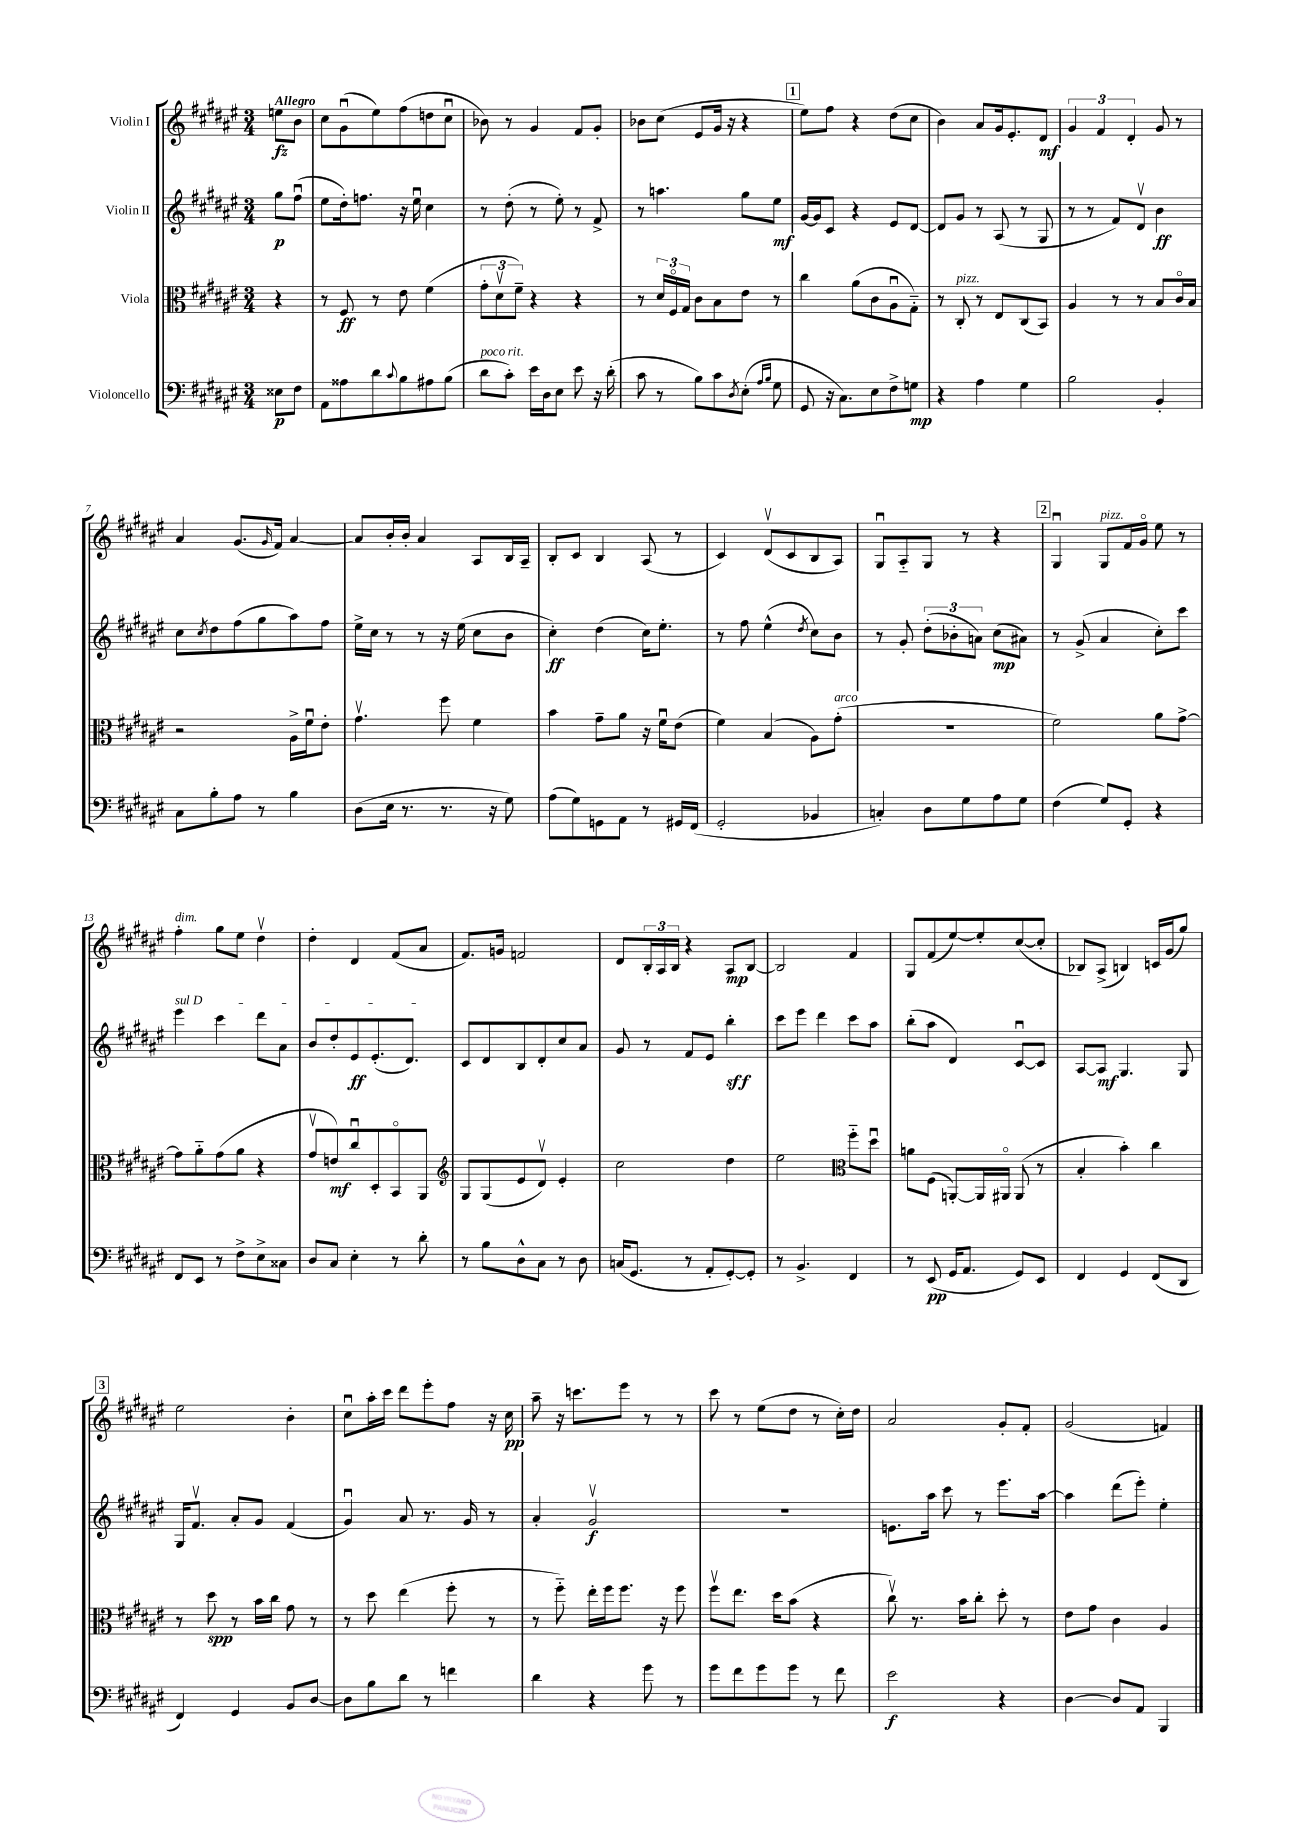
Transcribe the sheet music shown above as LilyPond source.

<<
\new StaffGroup <<
\new Staff = "s0" \with { instrumentName = "Violin I" } {
    \clef treble \key fis \major \numericTimeSignature \time 3/4 \partial 4 \tempo "Allegro"
    e''8\fz b'8 |
    cis''8 gis'8\downbow( eis''8) fis''8( d''8 cis''8\downbow |
    bes'8) r8 gis'4 fis'8 gis'8-. |
    bes'8 cis''8( eis'8 gis'16 r16 r4 |
    \mark \markup { \box "1" } eis''8) fis''8 r4 dis''8( cis''8 |
    b'4) ais'8 gis'16 eis'8.-. dis'8\mf |
    \tuplet 3/2 { gis'4 fis'4 dis'4-. } gis'8 r8 |
    ais'4 gis'8.( \grace { gis'16 } fis'16) ais'4~ |
    ais'8 b'16-. b'16-. ais'4 ais8 b16 ais16-- |
    b8-. cis'8 b4 ais8( r8 |
    cis'4) dis'8\upbow( cis'8 b8 ais8) |
    gis8\downbow ais8-_ gis8 r8 r4 |
    \mark \markup { \box "2" } gis4\downbow gis8^\markup { \italic "pizz." } fis'16 gis'16\flageolet eis''8 r8 |
    fis''4-.^\markup { \italic "dim." } gis''8 eis''8 dis''4\upbow |
    dis''4-. dis'4 fis'8( ais'8 |
    fis'8.) g'16 f'2 |
    dis'8 \tuplet 3/2 { b16-. ais16 b16 } r4 ais8\mp b8~ |
    b2 fis'4 |
    gis8 fis'8( eis''8~) eis''8-. cis''8~( cis''8-. |
    bes8) ais8->( b4) c'16 gis'16( gis''8) |
    \mark \markup { \box "3" } eis''2 b'4-. |
    cis''8\downbow ais''16-. cis'''16 dis'''8 eis'''8-. fis''8 r16 cis''16\pp |
    ais''8-- r16 c'''8. eis'''8 r8 r8 |
    cis'''8 r8 eis''8( dis''8 r8 cis''16-.) dis''16 |
    ais'2 gis'8-. fis'8-. |
    gis'2( f'4) \bar "|." |
}
\new Staff = "s1" \with { instrumentName = "Violin II" } {
    \clef treble \key fis \major \numericTimeSignature \time 3/4 \partial 4
    gis''8\p fis''8\downbow( |
    eis''8 dis''16-.) f''8. r16 eis''16\downbow cis''4 |
    r8 dis''8-.( r8 eis''8-.) r8 fis'8-> |
    r8 a''4. gis''8 eis''8\mf |
    \mark \markup { \box "1" } gis'16~ gis'16 cis'8 r4 eis'8 dis'8~ |
    dis'8 gis'8 r8 ais8( r8 gis8 |
    r8 r8 fis'8) dis'8\upbow b'4\ff |
    cis''8 \acciaccatura { cis''8 } dis''8 fis''8( gis''8 ais''8) fis''8 |
    eis''16-> cis''16 r8 r8 r16 eis''16( cis''8 b'8 |
    cis''4-.\ff) dis''4( cis''16) eis''8.-. |
    r8 fis''8 eis''4-^( \acciaccatura { dis''8 } cis''8) b'8 |
    r8 gis'8-. \tuplet 3/2 { dis''8-.( bes'8-. a'8) } cis''8\mp( ais'8) |
    \mark \markup { \box "2" } r8 gis'8->( ais'4 cis''8-.) cis'''8 |
    \once \override TextSpanner.bound-details.left.text = \markup { \italic "sul D" } eis'''4\startTextSpan cis'''4 dis'''8 ais'8 |
    b'8 dis''8-. eis'8\ff eis'8.-.( dis'8.\stopTextSpan) |
    cis'8 dis'8 b8 dis'8-. cis''8 ais'8 |
    gis'8 r8 fis'8 eis'8 b''4-.\sff |
    cis'''8 eis'''8 dis'''4 cis'''8 ais''8 |
    b''8-.( ais''8 dis'4) cis'8~\downbow cis'8 |
    ais8~ ais8\mf gis4. gis8 |
    \mark \markup { \box "3" } gis16 fis'8.\upbow ais'8-. gis'8 fis'4( |
    gis'4\downbow) ais'8 r8. gis'16 r8 |
    ais'4-. gis'2\upbow\f |
    R2. |
    e'8. ais''16 cis'''8 r8 eis'''8. ais''16~ |
    ais''4 dis'''8( eis'''8-.) eis''4-. \bar "|." |
}
\new Staff = "s2" \with { instrumentName = "Viola" } {
    \clef alto \key fis \major \numericTimeSignature \time 3/4 \partial 4
    r4 |
    r8 fis8\ff r8 eis'8 fis'4( |
    \tuplet 3/2 { gis'8-. dis'8\upbow fis'8--) } r4 r4 |
    r8 \tuplet 3/2 { dis'16 fis16\flageolet gis16 } cis'8 b8 eis'8 r8 |
    \mark \markup { \box "1" } cis''4 ais'8( cis'8 ais8\downbow gis8-_) |
    r8 cis8-.^\markup { \italic "pizz." } r8 eis8 cis8( b,8) |
    ais4 r8 r8 b8 cis'16\flageolet b16 |
    r2 ais16-> fis'16\downbow eis'8-. |
    gis'4.\upbow fis''8 fis'4 |
    b'4 gis'8-- ais'8 r16 fis'16\downbow eis'8( |
    fis'4) b4( ais8) gis'8-.^\markup { \italic "arco" }( |
    R2. |
    \mark \markup { \box "2" } fis'2) ais'8 gis'8~-> |
    gis'8 ais'8-_ gis'8( ais'8 r4 |
    gis'8\upbow e'8\mf) cis''8\downbow dis8-. b,8\flageolet ais,8 |
    \clef treble gis8 gis8( eis'8 dis'8\upbow) eis'4-. |
    cis''2 dis''4 |
    eis''2 \clef alto fis''8-_ dis''8\downbow |
    a'8 fis8( a,8~-.) a,16 ais,16\flageolet ais,8( r8 |
    b4-. b'4-.) cis''4 |
    \mark \markup { \box "3" } r8 dis''8\spp r8 b'16 cis''16 gis'8 r8 |
    r8 dis''8 eis''4( fis''8-. r8 |
    r8 fis''8-_) eis''16-. fis''16 fis''8. r16 fis''8 |
    fis''8\upbow eis''8. dis''16 b'8( r4 |
    cis''8\upbow) r8. b'16 cis''8-. dis''8-. r8 |
    eis'8 gis'8 cis'4 ais4 \bar "|." |
}
\new Staff = "s3" \with { instrumentName = "Violoncello" } {
    \clef bass \key fis \major \numericTimeSignature \time 3/4 \partial 4
    eisis8\p fis8 |
    ais,8 aisis8 dis'8 \appoggiatura { cis'8 } b8 ais8 b8( |
    dis'8^\markup { \italic "poco rit." } cis'8-.) eis'16 dis16 eis8 eis'8 r16 dis'16-.( |
    cis'8 r8 b8) cis'8 \acciaccatura { dis8 } eis8-.( \grace { ais16 b16 } gis8 |
    \mark \markup { \box "1" } gis,8 r16 cis8.) eis8 fis8-> g8\mp |
    r4 ais4 gis4 |
    b2 b,4-. |
    cis8 b8-. ais8 r8 b4 |
    dis8( eis16 r8. r8. r16 gis8) |
    ais8( gis8) g,8 ais,8 r8 gis,16 fis,16( |
    gis,2-. bes,4 |
    c4-.) dis8 gis8 ais8 gis8 |
    \mark \markup { \box "2" } fis4( gis8) gis,8-. r4 |
    fis,8 eis,8 r8 fis8-> eis8-> cisis8 |
    dis8 cis8 eis4-. r8 dis'8-. |
    r8 b8 dis8-^ cis8 r8 dis8 |
    c16( gis,8. r8 ais,8-. gis,8~-.) gis,8-. |
    r8 b,4.-> fis,4 |
    r8 eis,8\pp( gis,16 ais,8. gis,8) eis,8 |
    fis,4 gis,4 fis,8( dis,8 |
    \mark \markup { \box "3" } fis,4) gis,4 b,8 dis8~ |
    dis8 b8 dis'8 r8 f'4 |
    dis'4 r4 gis'8 r8 |
    gis'8 fis'8 gis'8 gis'8 r8 fis'8 |
    eis'2\f r4 |
    dis4~ dis8 ais,8 b,,4 \bar "|." |
}
>>
>>
